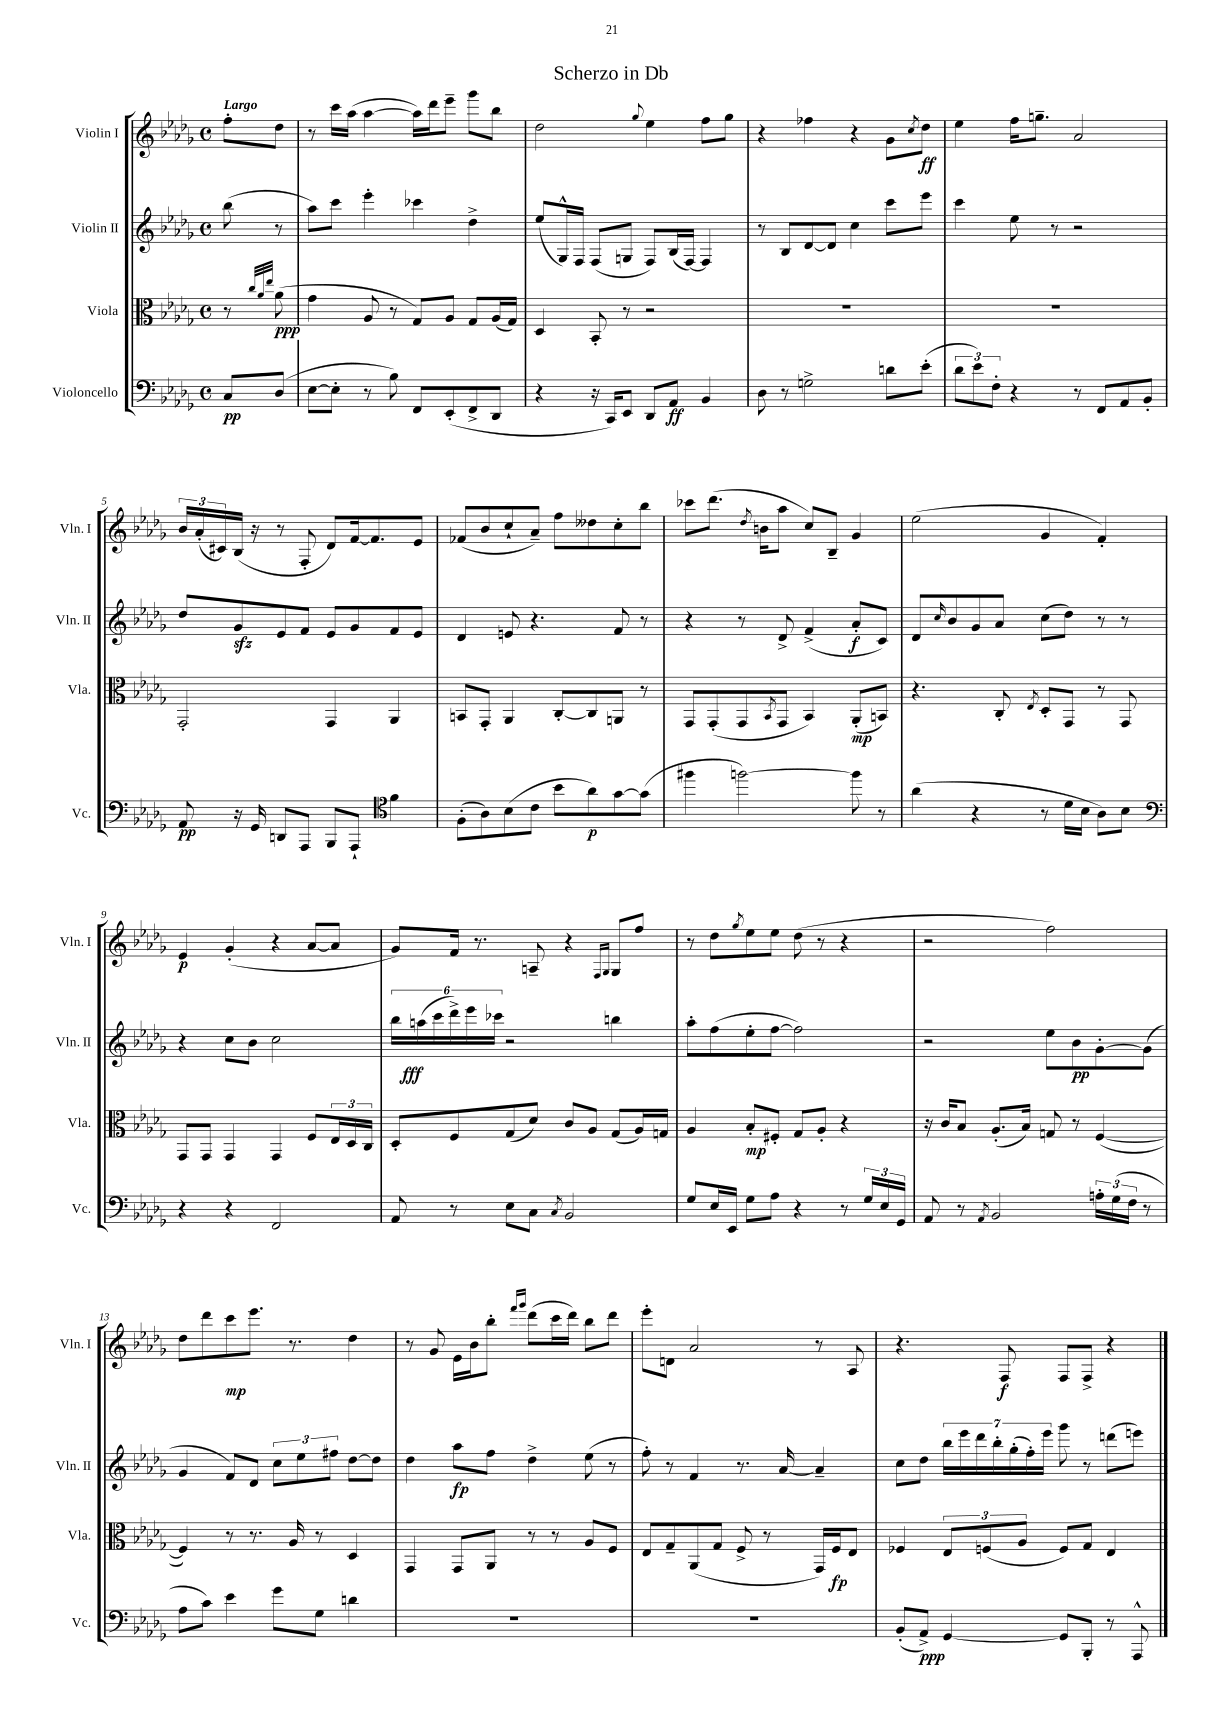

**kern	**kern	**kern	**kern
*staff4	*staff3	*staff2	*staff1
*clefF4	*clefC3	*clefG2	*clefG2
*k[b-e-a-d-g-]	*k[b-e-a-d-g-]	*k[b-e-a-d-g-]	*k[b-e-a-d-g-]
*M4/4	*M4/4	*M4/4	*M4/4
*met(c)	*met(c)	*met(c)	*met(c)
8C	8r	(8bb-	8ff'
.	32qqcc	.	.
.	32qqa-	.	.
.	32qqee-	.	.
(8D-	(8a-	8r	8dd-
=	=	=	=
[8E-	4g-	8aa-)	8r
8E-']	.	8ccc	16ccc
.	.	.	(16aa-
8r	8A-	4eee-'	[4aa-
8B-)	8r	.	.
8FF	8G-)	4ccc-	16aa-])
.	.	.	16ddd-
(8EE-'	8A-	.	8eee-~
8FF^	8G-	4dd-^	8ggg-
8DD-	(16A-	.	8bb-
.	16G-)	.	.
=	=	=	=
4r	4D-	(8ee-	2dd-
.	.	16G-^^)	.
.	.	16F	.
16r	8BB-'	(8F	.
16CC)	.	.	.
8EE-	8r	8G	.
.	.	.	8qqgg-
8DD-	2r	8F)	4ee-
8AA-	.	(16B-	.
.	.	[16F)	.
4BB-	.	4F]	8ff
.	.	.	8gg-
=	=	=	=
8D-	1r	8r	4r
8r	.	8B-	.
2G^	.	[8d-	4ff-
.	.	8d-]	.
.	.	4cc	4r
8d	.	8ccc	8g-
.	.	.	8qcc
(8e-'	.	8eee-	8dd-
=	=	=	=
12d-	1r	4ccc	4ee-
12e-)	.	.	.
12F'	.	.	.
4r	.	8ee-	16ff
.	.	.	8.gg~
.	.	8r	.
8r	.	2r	2a-
8FF	.	.	.
8AA-	.	.	.
8BB-'	.	.	.
=	=	=	=
8AA-	2GG-'	8dd-	24b-
.	.	.	(24a-'
.	.	.	24c#)
16r	.	8g-	(16B-
16GG-	.	.	16r
8DD	.	8e-	8r
8AAA-	.	8f	8F'
8BBB-	4GG-	8e-	8d-)
8AAA-`	.	8g-	[16f
.	.	.	8.f]
*clefC4	*	*	*
4f	4AA-	8f	.
.	.	8e-	8e-
=	=	=	=
(8F'	8BB	4d-	(8f-
8A-)	8GG-'	.	8b-
(8B-	4AA-	8e	8cc`
8c	.	4.r	8a-~)
8b-	[8C'	.	8ff
8a-)	8C]	.	8dd--
[8g-	8AA	8f	8cc'
(8g-]	8r	8r	8bb-
=	=	=	=
4ff#	8GG-	4r	8ccc-
.	(8GG-'	.	(8.ddd-
[2ff)	8GG-	8r	.
.	.	.	8qdd-
.	.	.	16b
.	8qBB-	.	.
.	8GG-	8d-^	8aa-
.	4BB-)	(4f^	8cc)
.	.	.	8B-~
8ff]	(8AA-'	8a-'	4g-
8r	8BB)	8c)	.
=	=	=	=
(4a-	4.r	8d-	(2ee-
.	.	16qqcc	.
.	.	8b-	.
4r	.	8g-	.
.	8C'	8a-	.
.	8qE-	.	.
8r	8D-'	(8cc	4g-
16d-	8GG-	8dd-)	.
16B-	.	.	.
8A-)	8r	8r	4f')
8B-	8GG-	8r	.
=	=	=	=
*clefF4	*	*	*
4r	8GG-	4r	4e-
.	8GG-	.	.
4r	4GG-	8cc	(4g-'
.	.	8b-	.
2FF	4GG-	2cc	4r
.	8F	.	[8a-
.	24E-	.	8a-]
.	24D-	.	.
.	24C	.	.
=	=	=	=
8AA-	8D-'	24bb-	8g-)
.	.	(24aa	.
.	.	24ccc	.
8r	8F	24ddd-^)	16f
.	.	24eee-	.
.	.	.	8.r
.	.	24ccc-	.
8E-	(8G-	2r	.
8C	8d-)	.	8A~
8qC	.	.	.
2BB-	8c	.	4r
.	8A-	.	.
.	.	.	16qqF
.	.	.	16qqG-
.	(8G-	4bb	8G-
.	16A-)	.	8ff
.	16G	.	.
=	=	=	=
8G-	4A-	8aa-'	8r
16E-	.	(8ff	8dd-
16EE-	.	.	.
.	.	.	8qgg-
8G-	8B-'	8ee-'	8ee-
8A-	8F#'	[8ff	8ee-
4r	8G-	2ff])	(8dd-
.	8A-'	.	8r
8r	4r	.	4r
24G-	.	.	.
24E-	.	.	.
24GG-	.	.	.
=	=	=	=
8AA-	16r	2r	2r
.	16c	.	.
8r	8B-	.	.
8qAA-	.	.	.
2BB-	(8.A-'	.	.
.	16B-)	.	.
.	8G	8ee-	2ff)
.	8r	8b-	.
24A'	([4F	[8g-'	.
(24G-	.	.	.
24F	.	.	.
8r	.	(8g-]	.
=	=	=	=
8A-	4F])	4g-	8dd-
8c)	.	.	8ddd-
4e-	8r	8f)	8ccc
.	8.r	8d-	8.eee-
8g-	.	12cc	.
.	16A-	.	8.r
.	.	12ee-	.
8G-	8r	.	.
.	.	12ff#	.
4d	4D-	[8dd-	4dd-
.	.	8dd-]	.
=	=	=	=
1r	4GG-	4dd-	8r
.	.	.	8g-
.	8GG-	8aa-	16e-
.	.	.	16b-
.	8AA-	8ff	8bb-'
.	.	.	16qqfff
.	.	.	16qqggg-
.	8r	4dd-^	(8ddd-
.	8r	.	16ccc
.	.	.	16ddd-)
.	8A-	(8ee-	8bb-
.	8F	8r	8ddd-
=	=	=	=
1r	8E-	8ff')	8eee-'
.	8G-~	8r	8d
.	(8AA-	4f	2a-
.	8G-	.	.
.	8F^	8.r	.
.	8r	.	.
.	.	[16a-	.
.	16GG-)	4a-~]	8r
.	16F	.	.
.	8E-	.	8A-
=	=	=	=
(8BB-'	4F-	8cc	4.r
8AA-^)	.	8dd-	.
[4GG-	12E-	28bb-	.
.	.	28eee-	.
.	.	28ddd-	.
.	(12F	.	.
.	.	28bb-'	.
.	.	.	8F
.	.	(28gg-'	.
.	12A-	.	.
.	.	28ff')	.
.	.	28eee-	.
8GG-]	8F)	8ggg-	8F
8BBB-'	8G-	8r	8F^
8r	4E-	(8ddd	4r
8AAA-^^	.	8eee)	.
==	==	==	==
*-	*-	*-	*-
